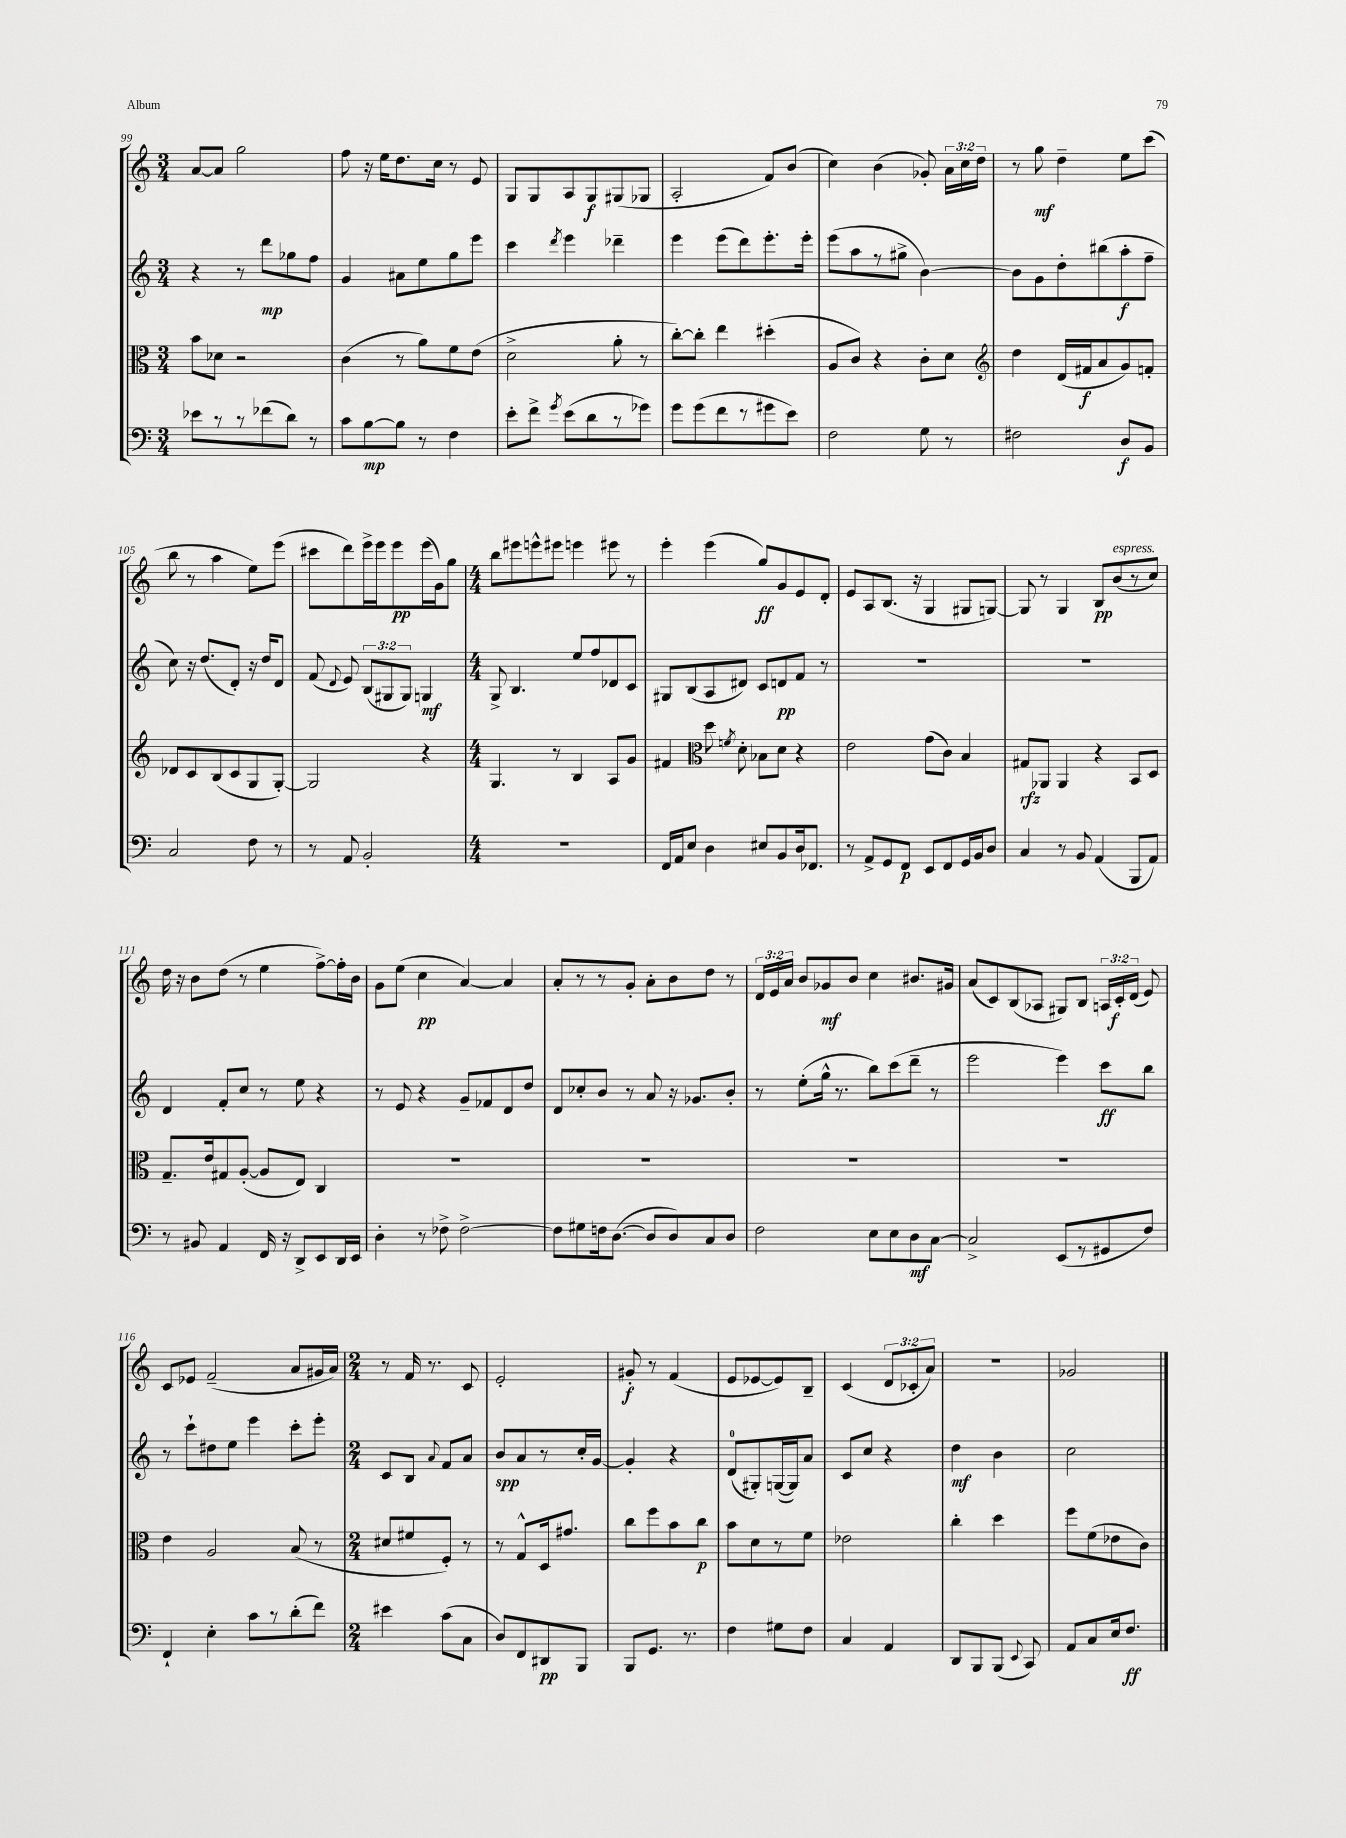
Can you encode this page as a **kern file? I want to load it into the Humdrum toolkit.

**kern	**kern	**kern	**kern
*staff4	*staff3	*staff2	*staff1
*clefF4	*clefC3	*clefG2	*clefG2
*k[]	*k[]	*k[]	*k[]
*M3/4	*M3/4	*M3/4	*M3/4
8e-	8b	4r	[8a
8r	8d-	.	8a]
8r	2r	8r	2gg
(8f-	.	8ddd	.
8d)	.	8gg-	.
8r	.	8ff	.
=	=	=	=
8c	(4c	4g	8ff
[8B	.	.	16r
.	.	.	16ee
8B]	8r	8a#	8.dd
8r	8a)	8ee	.
.	.	.	16cc
4F	8f	8gg	8r
.	(8e	8eee	8e
=	=	=	=
8e'	2d^	4ccc	8G
8f^	.	.	8G
8qg	.	8qddd	.
(8e	.	4eee	8A
8d	.	.	8G
8r	8a'	4ddd-~	(8G#
8g-)	8r	.	8G-
=	=	=	=
8g	[8cc')	4eee	2A'
(8g	8cc']	.	.
8f	4ee	(8eee	.
8r	.	8ddd)	.
8g#	(4dd#'	8.eee'	8f)
8e)	.	.	(8b
.	.	16eee'	.
=	=	=	=
2F	8A	(8eee	4cc)
.	8c)	8aa	.
.	4r	8r	(4b
.	.	8gg#^	.
8G	8c'	[4b)	8g-')
8r	8d	.	24a
.	.	.	24cc
.	.	.	24dd
=	=	=	=
*	*clefG2	*	*
2F#	4dd	8b]	8r
.	.	8g	8gg
.	(16d	8dd'	4dd~
.	16f#	.	.
.	8a	(8bb#	.
8D	8g)	8aa'	8ee
8BB	8f'	8ff~	(8ccc
=	=	=	=
2C	8d-	8cc)	8bb
.	8c	16r	8r
.	.	(8.dd	.
.	(8B	.	4aa
.	8c	8d')	.
8F	8G	16r	8ee)
.	.	16dd	.
8r	[8G')	8d	(8eee
=	=	=	=
8r	2G]	(8f	8ccc#
.	.	8qqd	.
8AA	.	8e)	8ddd)
2BB'	.	(12B	16eee^
.	.	.	16eee
.	.	12G#	.
.	.	.	8eee
.	.	12G#)	.
.	4r	4G	(16eee
.	.	.	16g)
.	.	.	8gg
=	=	=	=
*M4/4	*M4/4	*M4/4	*M4/4
1r	4.G	8G^	8bb
.	.	4.B	8eee#
.	.	.	8eee^^
.	8r	.	8eee#
.	4B	8ee	4eee
.	.	8ff	.
.	8A	8d-	8eee#
.	8g	8c	8r
=	=	=	=
16FF	4f#	8G#	4eee'
16AA	.	.	.
8E	.	(8B	.
*	*clefC3	*	*
4D	8dd	8A	(4eee
.	8qf	.	.
.	8d'	8d#)	.
8E#	8B-	8c	8gg)
8BB	8d	8d	8g
16D	4r	8f	8e
8.FF-	.	.	.
.	.	8r	8d'
=	=	=	=
8r	2e	1r	8e
8AA^	.	.	8A
8GG	.	.	(8.B
8FF	.	.	.
.	.	.	16r
8EE	(8g	.	4G
8FF	8c)	.	.
16GG	4B	.	8G#
16BB	.	.	.
8D	.	.	[8G)
=	=	=	=
4C	8G#	1r	8G]
.	8AA-	.	8r
8r	4AA-	.	4G
8BB	.	.	.
(4AA	4r	.	8B
.	.	.	(8b
8BBB	8BB	.	8r
8AA)	8D	.	8cc)
=	=	=	=
8r	8.G~	4d	16dd
.	.	.	16r
8BB#	.	.	8b
.	16e	.	.
4AA	8G#	8f'	(8dd
.	([8A'	8cc	8r
16FF	8A]	8r	4ee
16r	.	.	.
8DD^	8E)	8ee	.
8EE	4C	4r	[8ff^)
16DD	.	.	16ff']
16EE	.	.	16b
=	=	=	=
4D'	1r	8r	8g
.	.	8e	(8ee
8r	.	4r	4cc
8F-^	.	.	.
[2F-^	.	8g~	[4a)
.	.	8f-	.
.	.	8d	4a]
.	.	8dd	.
=	=	=	=
8F-]	1r	8d	8a'
8G#	.	8cc-'	8r
16F	.	8b	8r
([8.D	.	.	.
.	.	8r	8g'
8D]	.	8a	8a'
8D)	.	16r	8b
.	.	8.g-	.
8C	.	.	8dd
8D	.	8b'	8r
=	=	=	=
2F	1r	8r	24d
.	.	.	24e
.	.	.	24a
.	.	(8ee'	8b
.	.	16gg^^	8g-
.	.	8.r	.
.	.	.	8b
8E	.	8bb)	4cc
8E	.	(8ccc	.
8D	.	8ddd~	8.b#
[8C	.	8r	.
.	.	.	16g#
=	=	=	=
2C^]	1r	2eee	(8a
.	.	.	8c)
.	.	.	(8B
.	.	.	8A-
(8EE	.	4eee)	8G#)
8r	.	.	8B
8GG#	.	8ccc	24A
.	.	.	24c'
.	.	.	(24d
8F)	.	8bb	8e)
=	=	=	=
4FF`	4e	8r	8c
.	.	8ccc`	8e-
4E'	2A	8dd#	(2f~
.	.	8ee	.
8c	.	4eee	.
8r	.	.	.
(8d'	(8B	8ccc'	8a
8f)	8r	8eee'	16g#
.	.	.	16a)
=	=	=	=
*M2/4	*M2/4	*M2/4	*M2/4
4e#	8d#	8c	8r
.	8f#	8B	16f
.	.	.	8.r
.	.	8qqa	.
(8c	8F')	8f	.
8C	8r	8a	8c
=	=	=	=
8D)	8r	8b	2e'
8FF	8G^^	8a	.
8DD#	16D	8r	.
.	8.g#	.	.
8BBB	.	16cc'	.
.	.	[16g	.
=	=	=	=
8BBB	8cc	4g']	8g#'
8.GG	8ff	.	8r
.	8b	4r	(4f
8.r	.	.	.
.	8cc	.	.
=	=	=	=
4F	8b	(8d	8e
.	8d	8G#')	[8e-
8G#	8r	([16G	8e-])
.	.	16G])	.
8F	8f	8a	8B~
=	=	=	=
4C	2e-	8c	(4c
.	.	8cc	.
4AA	.	4r	12d
.	.	.	12c-'
.	.	.	12a)
=	=	=	=
8DD	4cc'	4dd	2r
8BBB	.	.	.
(8BBB	4dd	4b	.
8qqEE	.	.	.
8CC)	.	.	.
=	=	=	=
8AA	8ff	2cc	2g-
8C	(8f	.	.
16E	8e-	.	.
8.F	.	.	.
.	8c)	.	.
==	==	==	==
*-	*-	*-	*-
